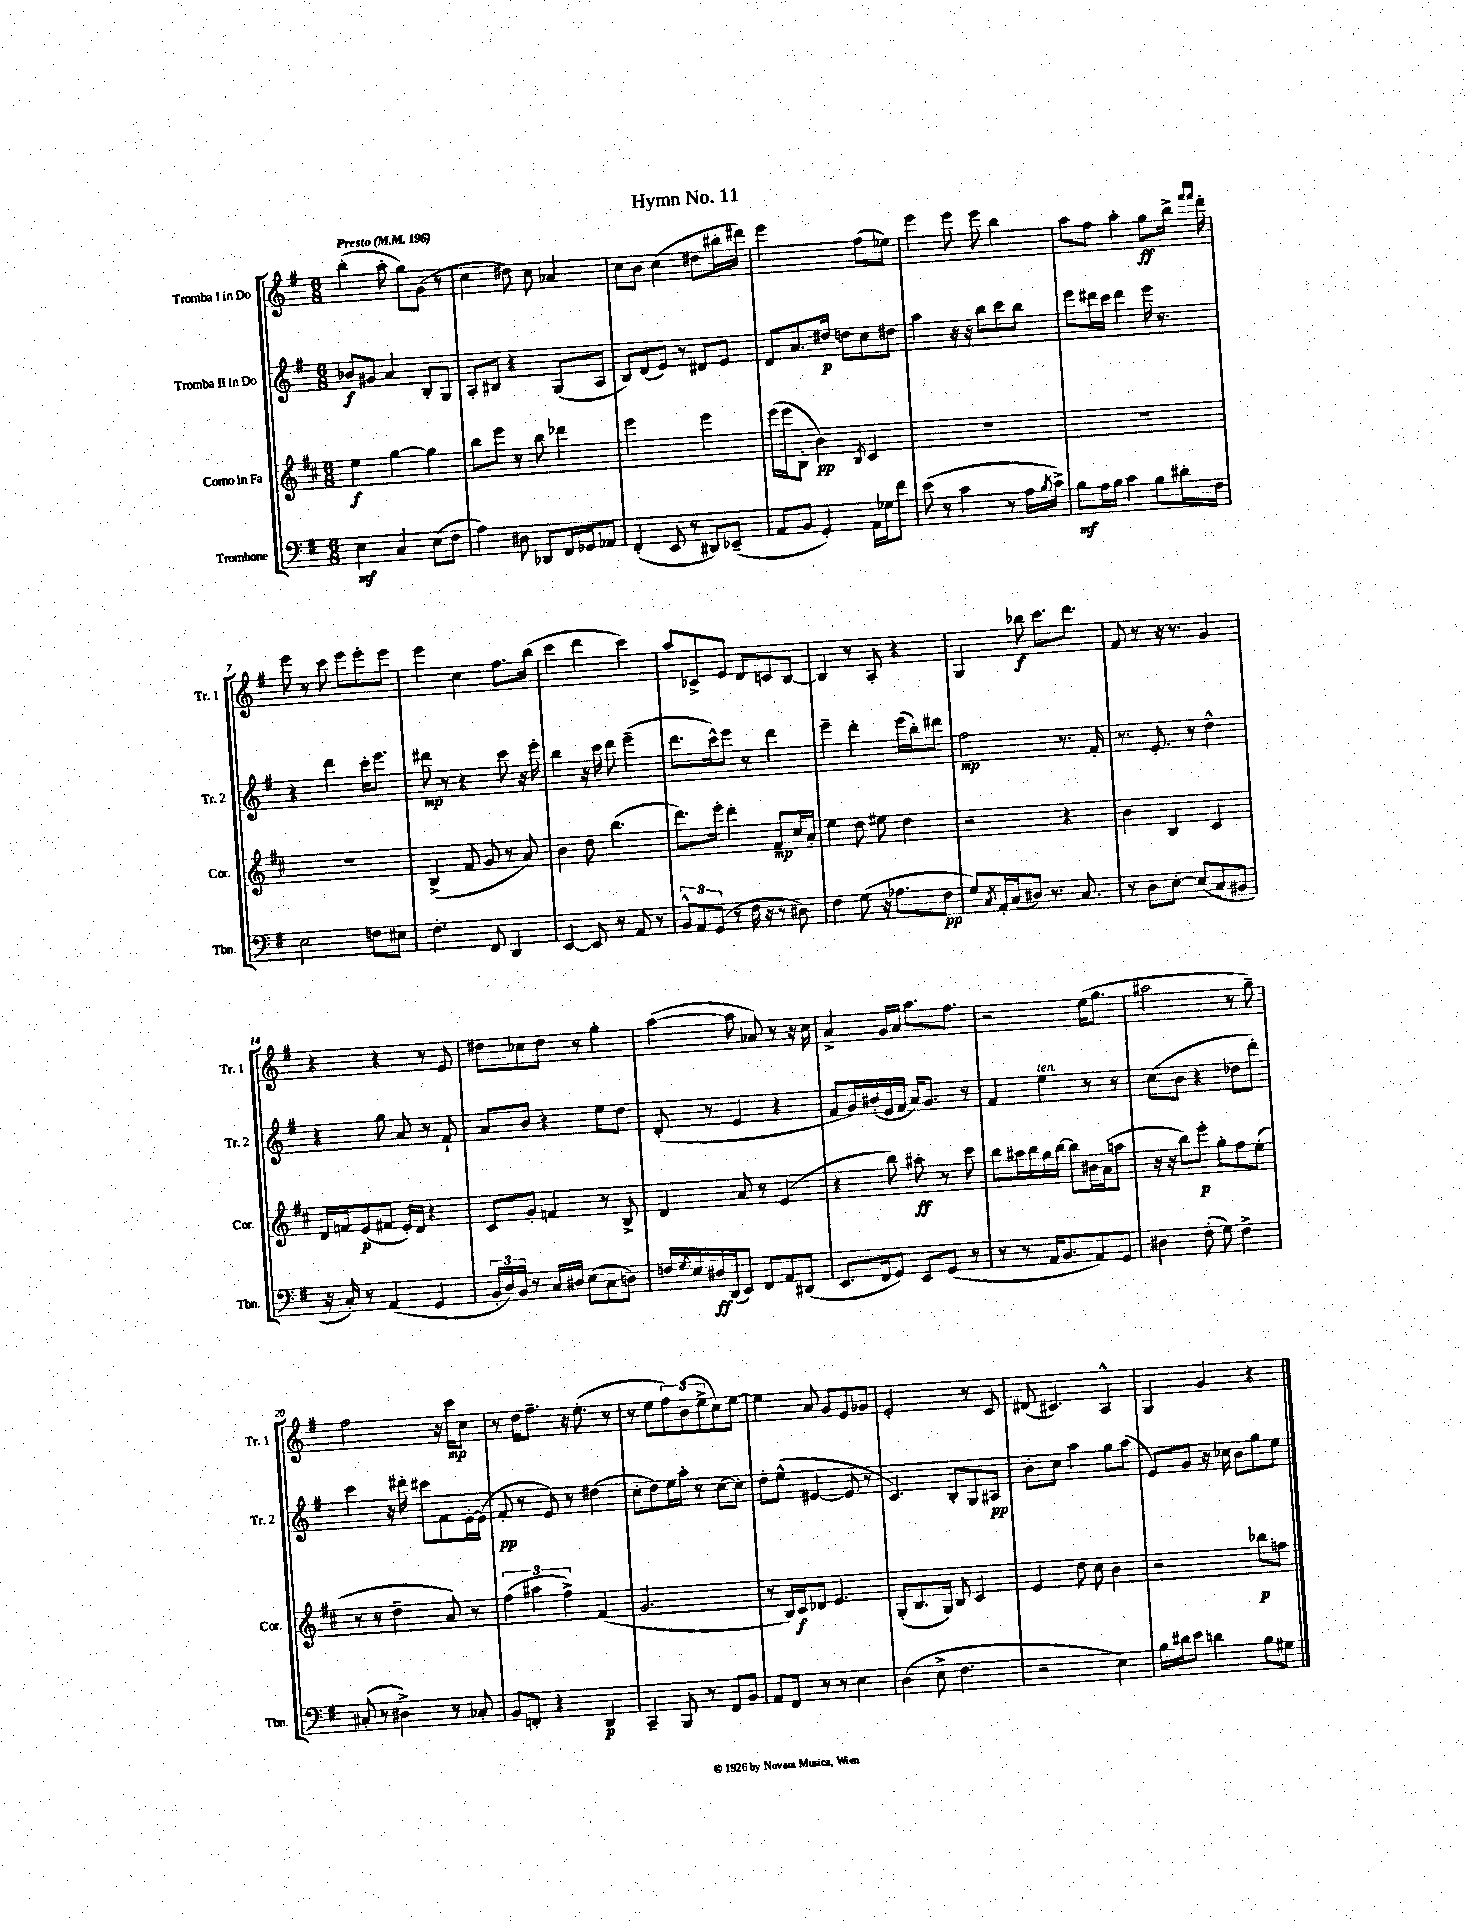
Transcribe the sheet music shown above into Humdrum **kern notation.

**kern	**dynam	**kern	**dynam	**kern	**dynam	**kern	**dynam
*part4	*part4	*part3	*part3	*part2	*part2	*part1	*part1
*staff4	*staff4	*staff3	*staff3	*staff2	*staff2	*staff1	*staff1
*I"Trombone	*	*I"Corno in Fa	*	*I"Tromba II in Do	*	*I"Tromba I in Do	*
*I'Tbn.	*	*I'Cor.	*	*I'Tr. 2	*	*I'Tr. 1	*
*clefF4	*	*clefG2	*	*clefG2	*	*clefG2	*
*k[f#]	*	*k[f#c#]	*	*k[f#]	*	*k[f#]	*
*M6/8	*	*M6/8	*	*M6/8	*	*M6/8	*
*MM196	*	*MM196	*	*MM196	*	*MM196	*
=1	=1	=1	=1	=1	=1	=1	=1
!	!	!	!	!	!	!LO:TX:a:B:t=Presto	!
4E\	mf	4ee\	f	8b-X/L	f	(4bb'\	.
.	.	.	.	8g#X/J	.	.	.
4C/	.	[4gg\	.	4a/	.	8aa'\	.
.	.	.	.	.	.	8gg\L)	.
(8E\L	.	4gg\]	.	8B'/L	.	(8g\J	.
8F#\J	.	.	.	8G/J	.	8r	.
=2	=2	=2	=2	=2	=2	=2	=2
4A\)	.	8bb\L	.	8A'/L	.	4cc\	.
.	.	8eee\J	.	8B#X/J	.	.	.
8D#X\	.	8r	.	4r	.	8dd#X\)	.
8DD-X/L	.	8bb\	.	.	.	8cc\	.
16FF#/L	.	4ddd-X\	.	(8G/L	.	4a-X/	.
16GG-X/J	.	.	.	.	.	.	.
8AA-X/J	.	.	.	8A/J	.	.	.
=3	=3	=3	=3	=3	=3	=3	=3
(4FF#'/	.	2eee\	.	8B/L)	.	8cc\L	.
.	.	.	.	(8d/	.	8b\J	.
8EE/	.	.	.	8e/J)	.	(4cc\	.
8r	.	.	.	8r	.	.	.
8DD#X/L)	.	4eee\	.	8d#X/L	.	8dd#X\L	.
(8EE-X~/J	.	.	.	8e/J	.	16bb#X'\L	.
.	.	.	.	.	.	16ddd#X\JJ)	.
=4	=4	=4	=4	=4	=4	=4	=4
8AA/L	.	(16eee\LL	.	8d/L	.	2eee\	.
.	.	16eee\J	.	.	.	.	.
8BB/J	.	8B'\J	.	8.a/	.	.	.
4GG'/)	.	4b\)	pp	.	.	.	.
.	.	.	.	16dd#X/Jk	p	.	.
.	.	.	.	8ddn\L	.	.	.
.	.	8qB/	.	.	.	.	.
16AA\LL	.	4c#/	.	8cc\	.	(8ff#\L	.
16G-X\J	.	.	.	.	.	.	.
8f#\J	.	.	.	8dd#X\J	.	8ee-X\J)	.
=5	=5	=5	=5	=5	=5	=5	=5
(8e\	.	2.r	.	4aa\	.	4eee\	.
8r	.	.	.	.	.	.	.
4c\	.	.	.	16r	.	8eee\	.
.	.	.	.	16r	.	.	.
.	.	.	.	8bb\L	.	8eee\	.
8r	.	.	.	8ccc\	.	4bb\	.
16A\LL	.	.	.	8bb\J	.	.	.
8qB/	.	.	.	.	.	.	.
16c^\JJ)	.	.	.	.	.	.	.
=6	=6	=6	=6	=6	=6	=6	=6
8B\L	mf	2.r	.	8eee\L	.	8aa\L	.
16A\L	.	.	.	16ddd#X\L	.	8ff#\J	.
16B\JJ	.	.	.	16ccc\JJ	.	.	.
4c\	.	.	.	4ddd#\	.	4aa'\	.
8B\L	.	.	.	16eee\	.	8gg\L	ff
.	.	.	.	8.r	.	.	.
16d#X'\L	.	.	.	.	.	16bb^\Jk	.
.	.	.	.	.	.	16qqfff#/LL	.
.	.	.	.	.	.	16qqfff#/JJ	.
16F#\JJ	.	.	.	.	.	16ddd'\	.
!!LO:LB:g=z
=7	=7	=7	=7	=7	=7	=7	=7
2E\	.	2.r	.	4r	.	8eee\	.
.	.	.	.	.	.	8r	.
.	.	.	.	4ddd\	.	8ccc\	.
.	.	.	.	.	.	8eee\L	.
8Fn\L	.	.	.	16ccc'\KL	.	8eee'\	.
.	.	.	.	8.eee\J	.	.	.
8E#X\J	.	.	.	.	.	8eee\J	.
=8	=8	=8	=8	=8	=8	=8	=8
4.F#'\	.	(4B^/	.	8ddd#X\	mp	4eee\	.
.	.	.	.	8r	.	.	.
.	.	8f#/	.	4r	.	4cc\	.
8FF#/	.	8g/	.	.	.	.	.
4DD/	.	8r	.	8ccc\	.	8.ff#\L	.
.	.	8a/)	.	16r	.	.	.
.	.	.	.	16eee'\	.	(16bb\Jk	.
=9	=9	=9	=9	=9	=9	=9	=9
[4EE/	.	4b\	.	4bb\	.	4ccc\	.
8EE/]	.	8dd\	.	16r	.	4ddd\	.
.	.	.	.	16ccc\	.	.	.
8r	.	(4.bb\	.	8ddd\	.	.	.
8AA/	.	.	.	(4eee~\	.	4ccc\)	.
8r	.	.	.	.	.	.	.
=10	=10	=10	=10	=10	=10	=10	=10
12BB^^/L	.	8.ddd\L)	.	8.ddd\L	.	8aa/L	.
12AA/	.	.	.	.	.	.	.
.	.	.	.	.	.	8c-X^/	.
(12GG/J	.	.	.	.	.	.	.
.	.	16eee'\Jk	.	16ccc^^\k)	.	.	.
8r	.	4ddd'\	.	8eee\J	.	8e/J	.
16F#\	.	.	.	8r	.	8d/L	.
16r	.	.	.	.	.	.	.
8r	.	8f#/L	mp	4ddd\	.	8cn/	.
8D#X\)	.	16cc#/L	.	.	.	[8B/J	.
.	.	16a'/JJ	.	.	.	.	.
=11	=11	=11	=11	=11	=11	=11	=11
4F#\	.	4ee\	.	4eee~\	.	4B/]	.
(8G\	.	8dd\	.	4ddd'\	.	8r	.
16r	.	8ee#X\	.	.	.	8A'/	.
8.A-X\L	.	.	.	.	.	.	.
.	.	4dd\	.	(16eee\LL	.	4r	.
.	.	.	.	16bb'\J)	.	.	.
8F#\J	pp	.	.	8ddd#X\J	.	.	.
=12	=12	=12	=12	=12	=12	=12	=12
8G/L)	.	2r	.	2ff#\	mp	4G/	.
8qC/	.	.	.	.	.	.	.
16AA'/L	.	.	.	.	.	.	.
(16C/J	.	.	.	.	.	.	.
8D#X/J)	.	.	.	.	.	8bb-X\	f
8.r	.	.	.	.	.	8.ccc\L	.
.	.	4r	.	8.r	.	.	.
8.C/	.	.	.	.	.	8.ddd\J	.
.	.	.	.	16f#'/	.	.	.
=13	=13	=13	=13	=13	=13	=13	=13
8r	.	4b\	.	8.r	.	8f#/	.
8D\L	.	.	.	.	.	8r	.
.	.	.	.	8.e'/	.	.	.
[8E'\J	.	4B/	.	.	.	16r	.
.	.	.	.	.	.	8.r	.
(8E/L]	.	.	.	8r	.	.	.
8C/	.	4c#/	.	4dd^^\	.	4g/	.
8BB#X/J	.	.	.	.	.	.	.
!!LO:LB:g=z
=14	=14	=14	=14	=14	=14	=14	=14
16r	.	16d/LL	.	4r	.	4r	.
16C'/)	.	16fn/J	.	.	.	.	.
8r	.	(8e/	p	.	.	.	.
(4AA/	.	8f#X/J	.	8gg\	.	4r	.
.	.	16e'/LL)	.	8a/	.	.	.
.	.	16d/JJ	.	.	.	.	.
4GG/	.	4r	.	8r	.	8r	.
.	.	.	.	8f#`/	.	8e/	.
=15	=15	=15	=15	=15	=15	=15	=15
24BB'/LL	.	8c#/L	.	8a/L	.	8dd#X\L	.
24D/)	.	.	.	.	.	.	.
24BB/JJ	.	.	.	.	.	.	.
8r	.	8g'/J	.	8b/J	.	8cc-X\	.
16C/LL	.	4fn/	.	4r	.	8dd#\J	.
16D#X/JJ	.	.	.	.	.	.	.
(8E\L	.	.	.	.	.	8r	.
8C\	.	8r	.	8ee\L	.	4gg'\	.
8Dn\J)	.	8B^/	.	8dd\J	.	.	.
=16	=16	=16	=16	=16	=16	=16	=16
16Fn/LL	.	4d/	.	(8d'/	.	([4aa\	.
8qG/	.	.	.	.	.	.	.
16E/	.	.	.	.	.	.	.
16D#X/	ff	.	.	8r	.	.	.
(16DD/J	.	.	.	.	.	.	.
8EE/J)	.	8a/	.	4e/	.	8aa\]	.
8FF#/L	.	8r	.	.	.	8a-X/)	.
8AA/	.	(4e/	.	4r	.	8r	.
(8DD#X/J	.	.	.	.	.	16r	.
.	.	.	.	.	.	16cc\	.
=17	=17	=17	=17	=17	=17	=17	=17
8.EE/L	.	4r	.	8f#/L	.	4a^/	.
.	.	.	.	16g/L)	.	.	.
16FF#/k	.	.	.	(16b#X'/	.	.	.
8GG/J)	.	8bb\)	.	16e/	.	16g/LL	.
.	.	.	.	16f#/JJ	.	16a/JJ	.
8EE/L	.	8aa#X'\	ff	16a/KL)	.	8.aa\L	.
.	.	.	.	8.g/J	.	.	.
(8GG/J	.	8r	.	.	.	.	.
.	.	.	.	.	.	8.ff#\J	.
8r	.	8ccc#\	.	8r	.	.	.
=18	=18	=18	=18	=18	=18	=18	=18
8r	.	8bb\L	.	4f#/	.	2r	.
8r	.	16aa#X\L	.	.	.	.	.
.	.	16bb\	.	.	.	.	.
!	!	!	!	!LO:TX:a:i:t=ten.	!	!	!
16AA/KL	.	16gg\	.	4ee\	.	.	.
8.BB/	.	[16bb\JJ	.	.	.	.	.
.	.	8bb\L]	.	.	.	.	.
8AA/)	.	16b#X\L	.	8r	.	(16ee\KL	.
.	.	(16a\J	.	.	.	8.gg\J	.
8GG/J	.	8aan\J	.	8r	.	.	.
=19	=19	=19	=19	=19	=19	=19	=19
4D#X\	.	16r	.	(8cc\L	.	2aa#X\	.
.	.	16r	.	.	.	.	.
.	.	8bb\L)	.	8b\J	.	.	.
(8F#'\	.	8eee'\J	p	4r	.	.	.
8G\)	.	8gg'\L	.	.	.	.	.
4F#^\	.	8ff#\	.	8dd-X\L	.	8r	.
.	.	(8ee'\J	.	8ddd'\J)	.	8gg~\)	.
!!LO:LB:g=z
=20	=20	=20	=20	=20	=20	=20	=20
(8C#X'/	.	8r	.	4ccc\	.	2ff#\	.
8r	.	8r	.	.	.	.	.
4D#X^\)	.	4dd~\	.	16r	.	.	.
.	.	.	.	16ddd#X'\	.	.	.
.	.	.	.	8ccc#X\L	.	.	.
8r	.	8a/)	.	8f#\	.	16r	.
.	.	.	.	.	.	16ccc\KL	mp
8C-X'/	.	8r	.	[16e'\L	.	8cc\J	.
.	.	.	.	(16e\JJ]	.	.	.
=21	=21	=21	=21	=21	=21	=21	=21
8BB/L	.	(6ff#\	.	8f#'/	pp	8r	.
8FFn'/J	.	.	.	8r	.	16dd\KL	.
.	.	6aa#X\	.	.	.	.	.
.	.	.	.	.	.	8.ff#~\J	.
4r	.	.	.	8e/)	.	.	.
.	.	6ff#^\)	.	.	.	.	.
.	.	.	.	8r	.	16r	.
.	.	.	.	.	.	(8.ee'\	.
4DD/	p	(4f#/	.	(4dd#X\	.	.	.
.	.	.	.	.	.	8r	.
=22	=22	=22	=22	=22	=22	=22	=22
4CC~/	.	2.g/	.	8cc'\L	.	8r	.
.	.	.	.	8dd\)	.	8ee\L	.
8BBB/	.	.	.	16ee\L	.	12ff#\)	.
.	.	.	.	16aa'\JJ	.	.	.
.	.	.	.	.	.	(12b\	.
8r	.	.	.	8r	.	.	.
.	.	.	.	.	.	12ee^\	.
8FF#/L	.	.	.	[8cc\L	.	8cc\)	.
8BB/J	.	.	.	8cc'\J]	.	[8ee\J	.
=23	=23	=23	=23	=23	=23	=23	=23
8AA/L	.	8r	.	8dd'\L	.	4ee\]	.
8FF#/J	.	16B/LL)	.	(8ee^^\J	.	.	.
.	.	16c#/J	f	.	.	.	.
8r	.	8d-X/J	.	[4e#X/	.	8a/	.
8r	.	4.e/	.	.	.	8g/L	.
4E\	.	.	.	8e#/]	.	8e/	.
.	.	.	.	8r	.	8g-X/J	.
=24	=24	=24	=24	=24	=24	=24	=24
(4D\	.	(8G'/L	.	4.c/)	.	2e'/	.
.	.	8.B/	.	.	.	.	.
8E^\	.	.	.	.	.	.	.
.	.	16G/Jk)	.	.	.	.	.
4.F#\	.	8B/	.	8B'/L	.	.	.
.	.	4c#/	.	8G/	.	8r	.
.	.	.	.	8A#X/J	pp	8c/	.
=25	=25	=25	=25	=25	=25	=25	=25
2r	.	4e/	.	8b'\L	.	(8d#X/	.
.	.	.	.	8cc\J	.	4.c#X/)	.
.	.	8dd\	.	4aa\	.	.	.
.	.	8cc#\	.	.	.	.	.
4E\)	.	4b\	.	8gg\L	.	4A^^/	.
.	.	.	.	(8aa\J	.	.	.
=26	=26	=26	=26	=26	=26	=26	=26
16B\LL	.	2r	.	8e/L)	.	4G/	.
16d#X\J	.	.	.	.	.	.	.
8e\J	.	.	.	8g/J	.	.	.
4dn\	.	.	.	16r	.	4g/	.
.	.	.	.	16cc-X\	.	.	.
.	.	.	.	8b\L	.	.	.
8B\L	.	8bb-X\L	p	8gg\	.	4r	.
8G#X\J	.	8ffn\J	.	8ee\J	.	.	.
==	==	==	==	==	==	==	==
*-	*-	*-	*-	*-	*-	*-	*-
